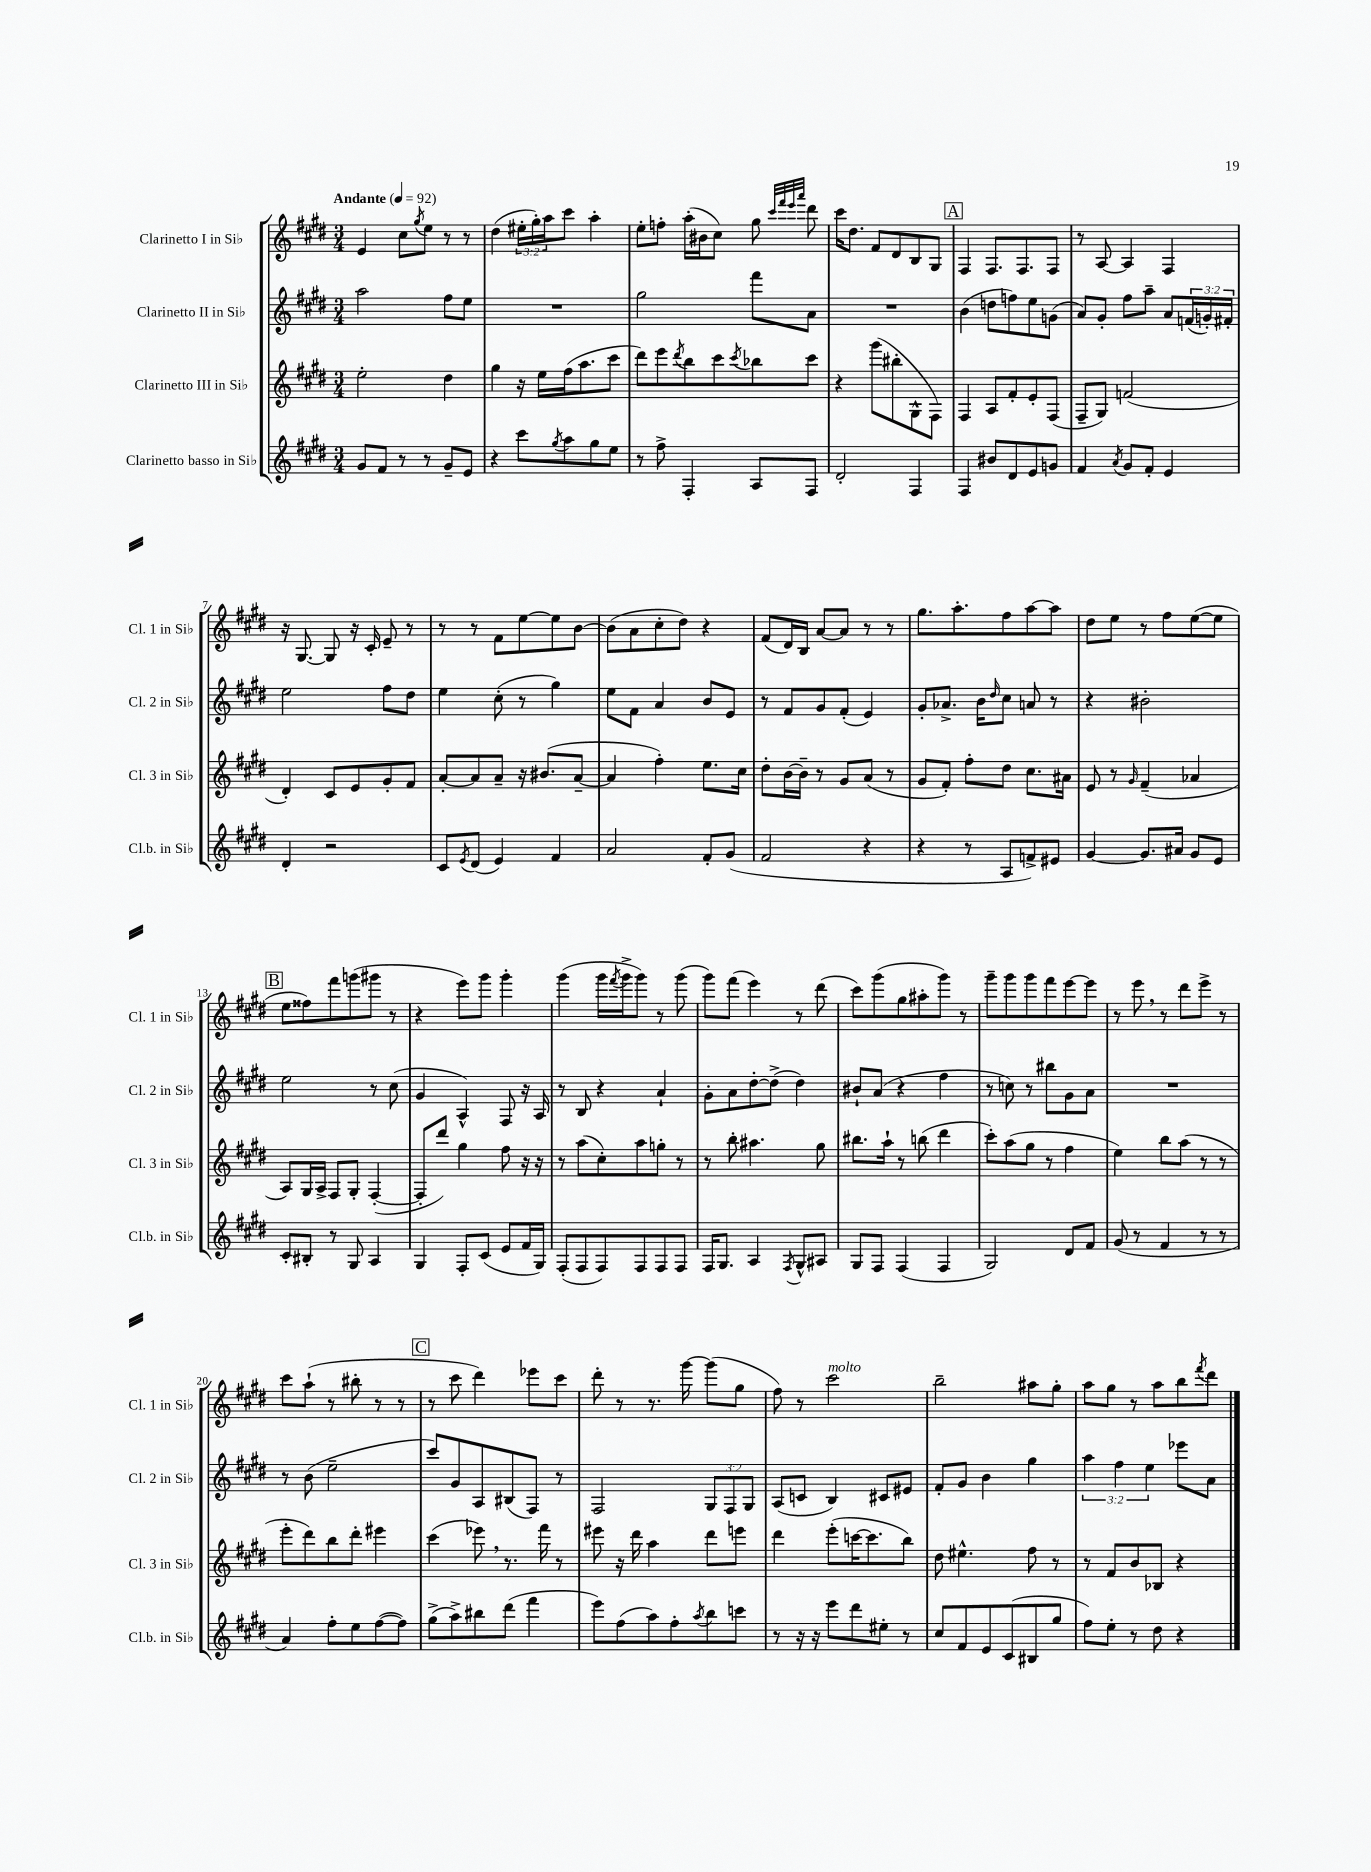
<<
\new StaffGroup <<
\new Staff = "s0" \with { instrumentName = "Clarinetto I in Sib" shortInstrumentName = "Cl. 1 in Sib" } {
    \clef treble \key e \major \numericTimeSignature \time 3/4 \override Staff.TupletNumber.text = #tuplet-number::calc-fraction-text \tempo "Andante" 4 = 92
    e'4 cis''8 \acciaccatura { gis''8 } e''8 r8 r8 |
    dis''4( \tuplet 3/2 { eis''16-. gis''16-.) a''16 } cis'''8 a''4-. |
    e''8-. f''8-. a''16-.( bis'16 cis''8) gis''8 \grace { cis'''32 fis'''32 e'''32 a'''32 } dis'''8 |
    cis'''16 dis''8. fis'8 dis'8 b8 gis8 |
    \mark \markup { \box "A" } fis4 fis8. fis8. fis8 |
    r8 a8~ a4 fis4 |
    r16 gis8.~ gis8 r16 cis'16-. e'8-- r8 |
    r8 r8 fis'8 e''8~ e''8 b'8~ |
    b'8( a'8 cis''8-. dis''8) r4 |
    fis'8( dis'16) b16 a'8~ a'8 r8 r8 |
    gis''8. a''8.-. fis''8 a''8~ a''8 |
    dis''8 e''8 r8 fis''8 e''8~( e''8 |
    \mark \markup { \box "B" } e''8 fisis''8) fis'''8 g'''8( gis'''8 r8 |
    r4 e'''8) gis'''8 gis'''4-. |
    gis'''4( gis'''16 \acciaccatura { fis'''8 } gis'''16-> gis'''8) r8 gis'''8( |
    gis'''8) fis'''8( e'''4) r8 dis'''8( |
    cis'''8) gis'''8( gis''8 ais''8-. gis'''8) r8 |
    gis'''8-- gis'''8 gis'''8 fis'''8 e'''8~ e'''8 |
    r8 e'''8 \breathe r8 dis'''8 e'''8-> r8 |
    cis'''8 a''8-!( r8 bis''8-. r8 r8 |
    \mark \markup { \box "C" } r8 cis'''8 dis'''4) ees'''8 cis'''8 |
    dis'''8-. r8 r8. gis'''16~ gis'''8( gis''8 |
    fis''8) r8 cis'''2^\markup { \italic "molto" } |
    b''2-- ais''8 gis''8-. |
    a''8 gis''8 r8 a''8 b''8 \acciaccatura { fis'''8 } dis'''8 \bar "|." |
}
\new Staff = "s1" \with { instrumentName = "Clarinetto II in Sib" shortInstrumentName = "Cl. 2 in Sib" } {
    \clef treble \key e \major \numericTimeSignature \time 3/4 \override Staff.TupletNumber.text = #tuplet-number::calc-fraction-text
    a''2 fis''8 e''8 |
    R2. |
    gis''2 fis'''8 a'8 |
    R2. |
    \mark \markup { \box "A" } b'4( d''8 f''8) e''8 g'8( |
    a'8) gis'8-. fis''8 a''8-- a'8 \tuplet 3/2 { f'16( g'16-.) fis'16-. } |
    e''2 fis''8 dis''8 |
    e''4 cis''8-.( r8 gis''4) |
    e''8 fis'8 a'4 b'8 e'8 |
    r8 fis'8 gis'8 fis'8-.( e'4) |
    gis'8-. aes'8.-> b'16 \grace { dis''16 } cis''8 a'8 r8 |
    r4 bis'2-. |
    \mark \markup { \box "B" } e''2 r8 cis''8( |
    gis'4 a4-^) fis8 r16 a16 |
    r8 b8 r4 a'4-! |
    gis'8-. a'8 dis''8~-. dis''8->( dis''4) |
    bis'8-! a'8( r4 fis''4 |
    r8 c''8) r8 bis''8 gis'8 a'8 |
    R2. |
    r8 b'8( e''2-- |
    \mark \markup { \box "C" } cis'''8) gis'8 a8 bis8( fis8) r8 |
    fis2 \tuplet 3/2 { gis8 fis8 gis8 } |
    a8( c'8 b4) cis'8 eis'8 |
    fis'8-. gis'8 b'4 gis''4 |
    \tuplet 3/2 { a''4 fis''4 e''4 } ees'''8 a'8 \bar "|." |
}
\new Staff = "s2" \with { instrumentName = "Clarinetto III in Sib" shortInstrumentName = "Cl. 3 in Sib" } {
    \clef treble \key e \major \numericTimeSignature \time 3/4
    e''2-. dis''4 |
    gis''4 r16 e''16 fis''16( a''8. cis'''8 |
    dis'''8) e'''8 \acciaccatura { dis'''8 } b''8 cis'''8 \acciaccatura { cis'''8 } bes''8 cis'''8 |
    r4 gis'''8( bis''8-. gis8-^ fis8) |
    \mark \markup { \box "A" } fis4 a8 fis'8-. e'8-. fis8( |
    fis8-- gis8) f'2( |
    dis'4-.) cis'8 e'8 gis'8-. fis'8 |
    a'8~-. a'8 a'8-- r16 bis'8.( a'8~-- |
    a'4 fis''4-.) e''8. cis''16 |
    dis''8-. b'16~ b'16-- r8 gis'8 a'8( r8 |
    gis'8 fis'8-.) fis''8-. dis''8 cis''8. ais'16 |
    e'8 r8 \grace { gis'16 } fis'4--( aes'4 |
    \mark \markup { \box "B" } a8) gis16 a16-> fis8 gis8-. fis4~-.( |
    fis8-. dis'''8) gis''4 fis''8 r16 r16 |
    r8 a''8( cis''8-.) a''8 g''8-. r8 |
    r8 b''8-. ais''4. gis''8 |
    bis''8. a''16-! r8 b''8( dis'''4 |
    cis'''8-.) a''8( gis''8 r8 fis''4 |
    e''4) b''8 a''8( r8 r8 |
    e'''8-. dis'''8) b''8 dis'''8-. eis'''4 |
    \mark \markup { \box "C" } cis'''4( ees'''8) \breathe r8. fis'''16 r8 |
    eis'''8 r16 dis'''16 a''4 dis'''8 e'''8 |
    dis'''4 e'''8-.( c'''16~ c'''8. b''8) |
    dis''8 eis''4.-^ fis''8 r8 |
    r8 fis'8 b'8 bes8 r4 \bar "|." |
}
\new Staff = "s3" \with { instrumentName = "Clarinetto basso in Sib" shortInstrumentName = "Cl.b. in Sib" } {
    \clef treble \key e \major \numericTimeSignature \time 3/4
    gis'8 fis'8 r8 r8 gis'8-- e'8 |
    r4 cis'''8 \acciaccatura { gis''8 } a''8 gis''8 e''8 |
    r8 fis''8-> fis4-. a8 fis8 |
    dis'2-. fis4 |
    \mark \markup { \box "A" } fis4 bis'8 dis'8 e'8 g'8 |
    fis'4 \acciaccatura { a'8 } gis'8 fis'8-. e'4 |
    dis'4-. r2 |
    cis'8 \acciaccatura { e'8 } dis'8( e'4) fis'4 |
    a'2 fis'8-. gis'8( |
    fis'2 r4 |
    r4 r8 a8 f'8->) eis'8 |
    gis'4~ gis'8. ais'16 gis'8 e'8 |
    \mark \markup { \box "B" } cis'8-. bis8-. r8 gis8 a4 |
    gis4 fis8-. cis'8( e'8 fis'16 gis16) |
    fis8-.( fis8 fis8) fis8 fis8 fis8 |
    fis16 gis8. a4 \acciaccatura { fis8 } gis8-^ ais8 |
    gis8 fis8 fis4( fis4 |
    gis2) dis'8 fis'8 |
    gis'8( r8 fis'4 r8 r8 |
    a'4) fis''8-. e''8 fis''8~( fis''8) |
    \mark \markup { \box "C" } gis''8->( a''8->) bis''8 dis'''8( fis'''4 |
    e'''8) fis''8( a''8) fis''8-. \acciaccatura { a''8 } b''8 c'''8 |
    r8 r16 r16 e'''8 dis'''8 eis''8-. r8 |
    cis''8 fis'8 e'8 cis'8( bis8 gis''8 |
    fis''8) e''8-. r8 dis''8 r4 \bar "|." |
}
>>
>>
